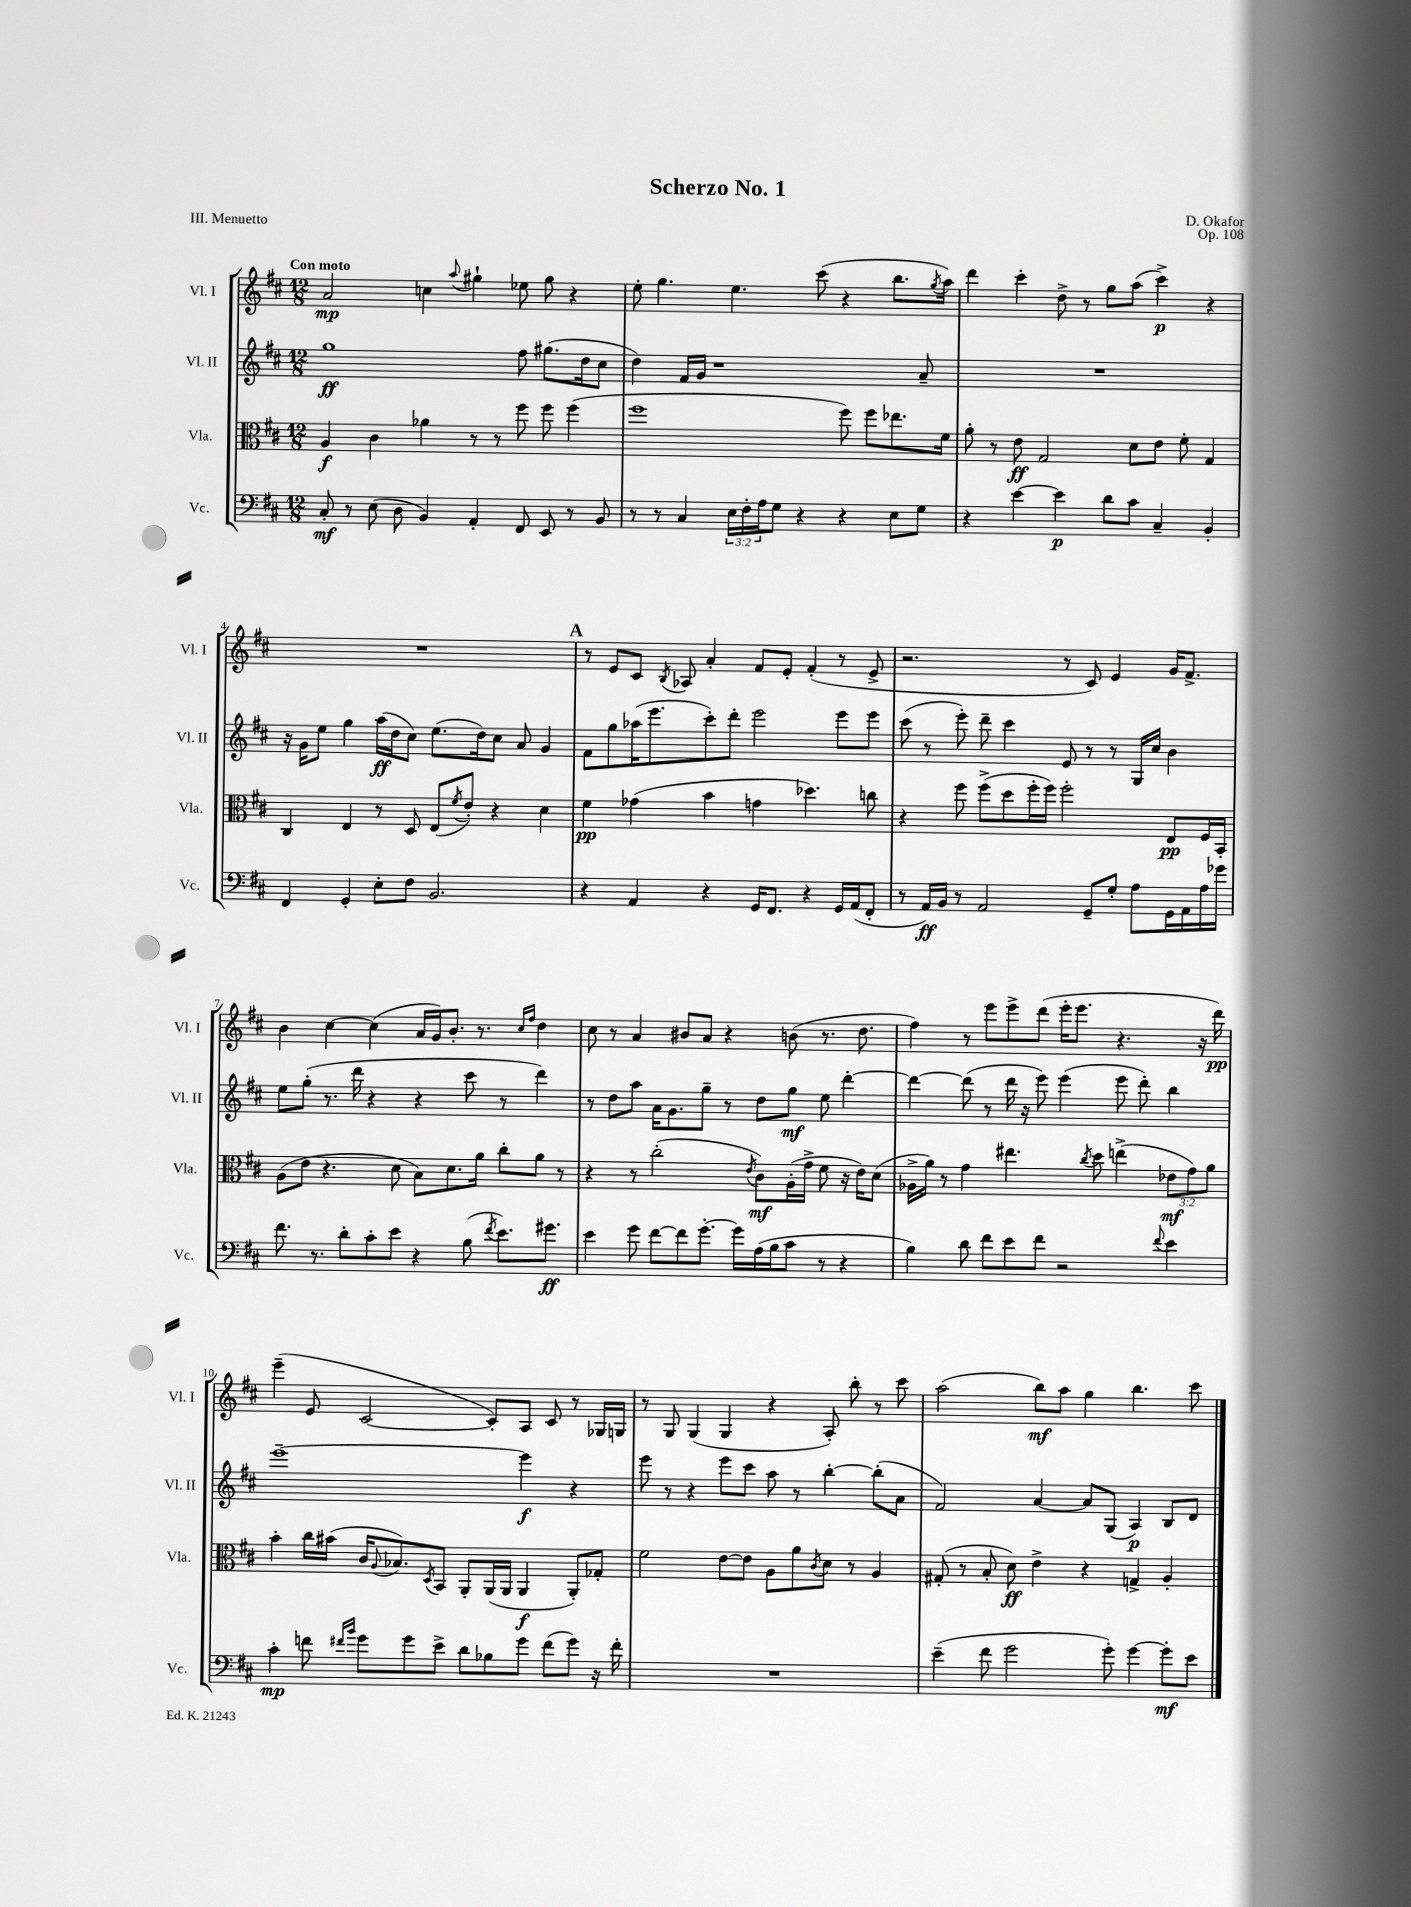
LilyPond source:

\header { title = "Scherzo No. 1" composer = "D. Okafor" opus = "Op. 108" piece = "III. Menuetto" }
<<
\new StaffGroup <<
\new Staff = "s0" \with { instrumentName = "Vl. I" shortInstrumentName = "Vl. I" } {
    \clef treble \key d \major \numericTimeSignature \time 12/8 \tempo "Con moto"
    a'2\mp c''4 \appoggiatura { a''8 } gis''4-! ees''8 gis''8 r4 |
    e''8-. g''4. e''4. cis'''8( r4 b''8. \acciaccatura { g''8 } a''16) |
    d'''4 cis'''4-. d''8-> r8 g''8 a''8( cis'''4->\p) r4 |
    R1. |
    \mark \markup { \bold "A" } r8 e'8 cis'8 \acciaccatura { b8 } aes8 a'4-. fis'8 e'8-. fis'4-.( r8 e'8-> |
    r2. r8 cis'8) e'4 g'16 fis'8.-> |
    b'4 cis''4~ cis''4( a'16 g'16) b'8.-. r8. \grace { cis''16 fis''16 } d''4 |
    cis''8 r8 a'4 bis'8 a'8 r4 b'8( r8. d''8. |
    fis''4) r8 e'''8 e'''8-> d'''8( e'''16-. e'''8. r4. r16 d'''16\pp) |
    e'''4--( e'8 cis'2~ cis'8-.) a8 cis'8 r8 ges16 g16 |
    r8 g8 g4( g4 r4 a8-.) b''8-. r8 cis'''8 |
    a''2( b''8\mf) a''8 g''4 b''4. cis'''8 \bar "|." |
}
\new Staff = "s1" \with { instrumentName = "Vl. II" shortInstrumentName = "Vl. II" } {
    \clef treble \key d \major \numericTimeSignature \time 12/8
    g''1\ff fis''8 gis''8.( d''16 cis''8 |
    d''4) fis'16 g'16 r1 a'8-- |
    R1. |
    r16 g'16 e''8 g''4 a''16\ff( d''16 cis''8) e''8.( d''16) cis''8 a'8 g'4 |
    \mark \markup { \bold "A" } fis'8 g''8 aes''16( e'''8. cis'''8-.) d'''8-. e'''2 e'''8 e'''8 |
    cis'''8( r8 e'''8-.) d'''8-- cis'''4 e'8 r8 r8 g16 cis''16 b'4 |
    e''8 g''8-.( r8. d'''16 r4 r4 cis'''8 r8 d'''4) |
    r8 d''8 a''8 a'16 g'8. g''8-- r8 d''8 g''8\mf e''8 d'''4~-. |
    d'''4~ d'''8( r8 d'''16 r16 e'''8) e'''4( e'''8 d'''8-.) b''4 |
    e'''1~-- e'''4\f r4 |
    e'''8 r8 r4 e'''8 cis'''8 a''8 r8 b''4~-. b''8-.( a'8 |
    fis'2) a'4~ a'8 g8( a4\p) b8 d'8 \bar "|." |
}
\new Staff = "s2" \with { instrumentName = "Vla." shortInstrumentName = "Vla." } {
    \clef alto \key d \major \numericTimeSignature \time 12/8 \override Staff.TupletNumber.text = #tuplet-number::calc-fraction-text
    a4\f cis'4 aes'4 r8 r8 fis''8 fis''8 fis''4( |
    fis''1 fis''8) fis''8 ees''8. fis'16 |
    a'8-. r8 e'8\ff g2 d'8 e'8 fis'8-. g4 |
    cis4 e4 r8 d8 e8( \acciaccatura { fis'8 } e'8-.) r4 d'4 |
    \mark \markup { \bold "A" } fis'4\pp ges'4( b'4 g'4 des''4.) c''8 |
    r4 fis''8 fis''8->( d''8 fis''16-. fis''16) fis''2-. e8\pp fis16 b,16-. |
    a8( e'8 r4. d'8 b8) d'8. a'16 cis''8-. a'8 r8 |
    r4 r8 cis''2-.( \acciaccatura { e'8 } cis'8\mf) a16-.( g'16-> fis'8 r16 e'16) d'8( |
    aes16-> a'16) r8 g'4 eis''4. \acciaccatura { cis''8 } d''8 e''4->( \tuplet 3/2 { ees'8\mf g'8) a'8 } |
    b'4-. cis''16 bis'16( cis'16 \appoggiatura { a8 } bes8.) \acciaccatura { d8 } b,8 a,8-. a,16( a,16 a,4\f a,8-.) ges8-. |
    fis'2 e'8~ e'8 a8 a'8 \acciaccatura { cis'8 } d'8 r8 a4 |
    gis8-.( r8 b8-. d'8\ff) e'4-> r4 g4-> a4-. \bar "|." |
}
\new Staff = "s3" \with { instrumentName = "Vc." shortInstrumentName = "Vc." } {
    \clef bass \key d \major \numericTimeSignature \time 12/8 \override Staff.TupletNumber.text = #tuplet-number::calc-fraction-text
    cis8-.\mf r8 e8( d8 b,4) a,4-. fis,8 e,8 r8 b,8 |
    r8 r8 cis4 \tuplet 3/2 { e16 fis16-. a16 } g8 r4 r4 e8 g8 |
    r4 e'4~ e'4\p d'8 cis'8 cis4-- b,4-. |
    fis,4 g,4-. e8-. fis8 b,2. |
    \mark \markup { \bold "A" } r4 a,4 r4 g,16 fis,8. r4 g,16 a,16( fis,8-. |
    r8 a,16\ff) b,16 r8 a,2 g,8-- g8-. a8 g,16 a,16 a16 ges'16 |
    fis'8. r8. d'8-. cis'8-. e'8 r4 b8( \acciaccatura { fis'8 } e'8.) gis'8.\ff |
    e'4 g'8 fis'8~ fis'8 g'8.~-. g'16 a16( b16 cis'8 r8 r4 |
    b4) d'8 fis'8 e'8 fis'8 r2 \appoggiatura { fis'8 } e'4 |
    cis'4-.\mp f'8 \grace { fis'16 b'16 } g'8 g'8 e'8-> d'8 bes8 g'8 fis'8( g'8) r16 fis'16-. |
    R1. |
    e'4--( fis'8 g'2 g'8-.) g'4~ g'8-.\mf e'8 \bar "|." |
}
>>
>>
